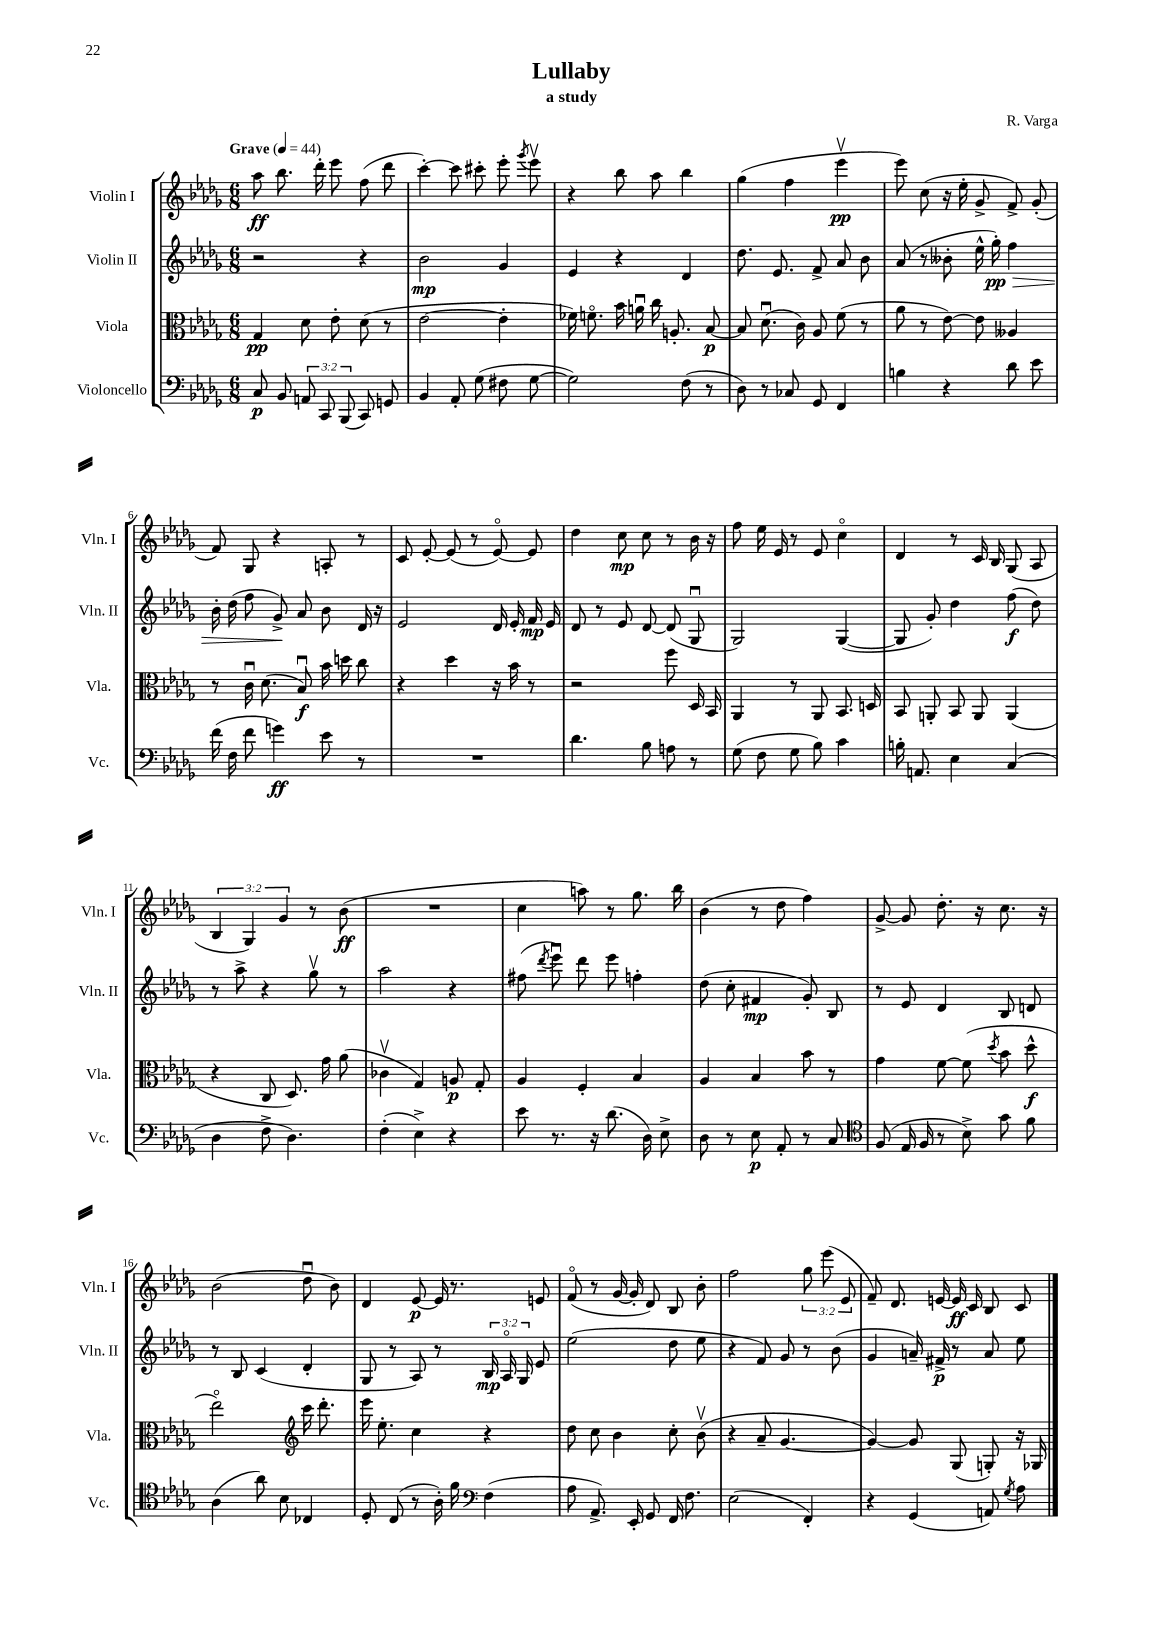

**kern	**dynam	**kern	**dynam	**kern	**dynam	**kern	**dynam
*part4	*part4	*part3	*part3	*part2	*part2	*part1	*part1
*staff4	*staff4	*staff3	*staff3	*staff2	*staff2	*staff1	*staff1
*I"Violoncello	*	*I"Viola	*	*I"Violin II	*	*I"Violin I	*
*I'Vc.	*	*I'Vla.	*	*I'Vln. II	*	*I'Vln. I	*
*clefF4	*	*clefC3	*	*clefG2	*	*clefG2	*
*k[b-e-a-d-g-]	*	*k[b-e-a-d-g-]	*	*k[b-e-a-d-g-]	*	*k[b-e-a-d-g-]	*
*M6/8	*	*M6/8	*	*M6/8	*	*M6/8	*
*MM44	*	*MM44	*	*MM44	*	*MM44	*
=1	=1	=1	=1	=1	=1	=1	=1
!	!	!	!	!	!	!LO:TX:a:B:t=Grave	!
8C/	p	4G-/	pp	2r	.	8aa-\	ff
8BB-/	.	.	.	.	.	8.bb-\	.
12AAn/	.	8d-\	.	.	.	.	.
.	.	.	.	.	.	16ddd-'\	.
12CC/	.	.	.	.	.	.	.
.	.	8e-'\	.	.	.	8eee-\	.
(12BBB-/	.	.	.	.	.	.	.
8CC/)	.	(8d-\	.	4r	.	(8ff\	.
8GGn/	.	8r	.	.	.	8ddd-\	.
=2	=2	=2	=2	=2	=2	=2	=2
4BB-/	.	[2e-\	.	2b-\	mp	[4ccc'\)	.
8AA-'/	.	.	.	.	.	8ccc\]	.
(8G-\	.	.	.	.	.	8ccc#X'\	.
8F#X\	.	4e-'\]	.	4g-/	.	8eee-'\	.
.	.	.	.	.	.	8qggg-/	.
[8G-\	.	.	.	.	.	8eee-v\	.
=3	=3	=3	=3	=3	=3	=3	=3
2G-\])	.	16f-X\)	.	4e-/	.	4r	.
.	.	8.fn\	.	.	.	.	.
.	.	16b-\	.	4r	.	8bb-\	.
.	.	16anu\	.	.	.	.	.
.	.	16cc\	.	.	.	8aa-\	.
.	.	8.An'/	.	.	.	.	.
(8F\	.	.	.	4d-/	.	4bb-\	.
8r	.	[8B-/	p	.	.	.	.
=4	=4	=4	=4	=4	=4	=4	=4
8D-\)	.	8B-/]	.	8.dd-\	.	(4gg-\	.
8r	.	(8.d-u\	.	.	.	.	.
.	.	.	.	8.e-/	.	.	.
8C-X/	.	.	.	.	.	4ff\	.
.	.	16c\)	.	.	.	.	.
8GG-/	.	8A-/	.	8f^/	.	.	.
4FF/	.	(8f\	.	8a-/	.	4eee-v\	pp
.	.	8r	.	8b-\	.	.	.
=5	=5	=5	=5	=5	=5	=5	=5
4Bn\	.	8a-\	.	(8a-/	.	8eee-\)	.
.	.	8r	.	8r	.	(8cc\	.
4r	.	[8e-\)	.	8b--X'\	.	16r	.
.	.	.	.	.	.	16ee-'\	.
.	.	8e-\]	.	16ee-^^\	.	8g-^/	.
!	!	!	!	!	!LO:HP:b	!	!
.	.	.	.	16gg-'\)	> pp	.	.
8d-\	.	4A--X/	.	4ff\	.	8f^/)	.
8e-\	.	.	.	.	.	(8g-'/	.
!!LO:LB:g=z
=6	=6	=6	=6	=6	=6	=6	=6
(16f\	.	8r	.	16b-'\	.	8f/)	.
16F\	.	.	.	(16dd-\	.	.	.
8f\	.	16cu\	.	8ff\	.	8G-/	.
.	.	(8.d-\	.	.	.	.	.
4gn\)	ff	.	.	8g-^/)	.	4r	.
.	.	8B-u/)	f	8a-/	]	.	.
8e-\	.	16b-\	.	8b-\	.	8An'/	.
.	.	16ddn\	.	.	.	.	.
8r	.	8cc\	.	16d-/	.	8r	.
.	.	.	.	16r	.	.	.
=7	=7	=7	=7	=7	=7	=7	=7
2.r	.	4r	.	2e-/	.	8c/	.
.	.	.	.	.	.	[8e-'/	.
.	.	4dd-\	.	.	.	(8e-/]	.
.	.	.	.	.	.	8r	.
.	.	16r	.	16d-/	.	[8e-/)	.
.	.	16b-\	.	16e-'/	.	.	.
.	.	8r	.	16f/	mp	8e-/]	.
.	.	.	.	16e-/	.	.	.
=8	=8	=8	=8	=8	=8	=8	=8
4.d-\	.	2r	.	8d-/	.	4dd-\	.
.	.	.	.	8r	.	.	.
.	.	.	.	8e-/	.	8cc\	mp
8B-\	.	.	.	[8d-/	.	8cc\	.
8An\	.	8ff\	.	(8d-/]	.	8r	.
8r	.	16D-/	.	8G-u/	.	16b-\	.
.	.	16BB-/	.	.	.	16r	.
=9	=9	=9	=9	=9	=9	=9	=9
(8G-\	.	4AA-/	.	2G-/)	.	8ff\	.
8F\	.	.	.	.	.	16ee-\	.
.	.	.	.	.	.	16e-/	.
8G-\	.	8r	.	.	.	8r	.
8B-\)	.	8AA-/	.	.	.	8e-/	.
4c\	.	8.BB-/	.	([4G-/	.	4cc\	.
.	.	16Dn/	.	.	.	.	.
=10	=10	=10	=10	=10	=10	=10	=10
16Bn'\	.	8BB-/	.	8G-/]	.	4d-/	.
8.AAn/	.	.	.	.	.	.	.
.	.	8AAn'/	.	8g-'/)	.	.	.
4E-\	.	8BB-/	.	4dd-\	.	8r	.
.	.	8AA/	.	.	.	16c/	.
.	.	.	.	.	.	16B-/	.
(4C/	.	(4AA/	.	(8ff\	f	(8G-/	.
.	.	.	.	8dd-\)	.	8A-/	.
!!LO:LB:g=z
=11	=11	=11	=11	=11	=11	=11	=11
4D-\	.	4r	.	8r	.	6B-/	.
.	.	.	.	8aa-^\	.	.	.
.	.	.	.	.	.	6G-/)	.
8F^\	.	8C/	.	4r	.	.	.
.	.	.	.	.	.	6g-/	.
4.D-\)	.	8.D-/)	.	.	.	.	.
.	.	.	.	8gg-v\	.	8r	.
.	.	16g-\	.	.	.	.	.
.	.	(8a-\	.	8r	.	(8b-\	ff
=12	=12	=12	=12	=12	=12	=12	=12
(4F'\	.	4c-Xv\	.	2aa-\	.	2.r	.
4E-^\)	.	4G-/)	.	.	.	.	.
4r	.	8An/	p	4r	.	.	.
.	.	8G-'/	.	.	.	.	.
=13	=13	=13	=13	=13	=13	=13	=13
8e-\	.	4A-/	.	(8ff#X\	.	4cc\	.
.	.	.	.	8qddd-/	.	.	.
8.r	.	.	.	8eee-u\)	.	.	.
.	.	4F'/	.	8ddd-\	.	8aan\)	.
16r	.	.	.	.	.	.	.
(8.d-\	.	.	.	8eee-\	.	8r	.
.	.	4B-/	.	4ffn'\	.	8.gg-\	.
16D-\)	.	.	.	.	.	.	.
8E-^\	.	.	.	.	.	.	.
.	.	.	.	.	.	16bb-\	.
=14	=14	=14	=14	=14	=14	=14	=14
8D-\	.	4A-/	.	(8dd-\	.	(4b-\	.
8r	.	.	.	8cc'\	.	.	.
8E-\	p	4B-/	.	4f#X/	mp	8r	.
8AA-'/	.	.	.	.	.	8dd-\	.
8r	.	8b-\	.	8g-'/)	.	4ff\)	.
8C/	.	8r	.	8B-/	.	.	.
=15	=15	=15	=15	=15	=15	=15	=15
*clefC4	*	*	*	*	*	*	*
(8F/	.	4g-\	.	8r	.	[8g-^/	.
16E-/	.	.	.	8e-/	.	8g-/]	.
16F/	.	.	.	.	.	.	.
8r	.	[8f\	.	4d-/	.	8.dd-'\	.
8B-^\)	.	(8f\]	.	.	.	.	.
.	.	.	.	.	.	16r	.
.	.	8qdd-/	.	.	.	.	.
8g-\	.	8b-\	.	8B-/	.	8.cc\	.
8f\	.	8dd-^^\	f	8dn/	.	.	.
.	.	.	.	.	.	16r	.
!!LO:LB:g=z
=16	=16	=16	=16	=16	=16	=16	=16
(4A-\	.	2ee-\)	.	8r	.	(2b-\	.
.	.	.	.	8B-/	.	.	.
8a-\)	.	.	.	(4c/	.	.	.
8B-\	.	.	.	.	.	.	.
*	*	*clefG2	*	*	*	*	*
4C-X/	.	16ccc\	.	4d-'/	.	8dd-u\	.
.	.	8.ddd-'\	.	.	.	.	.
.	.	.	.	.	.	8b-\)	.
=17	=17	=17	=17	=17	=17	=17	=17
8D-'/	.	16eee-\	.	8G-/	.	4d-/	.
.	.	8.ee-'\	.	.	.	.	.
(8C/	.	.	.	8r	.	.	.
8r	.	4cc\	.	8A-/)	.	[8e-/	p
16A-'\)	.	.	.	8r	.	16e-/]	.
16f\	.	.	.	.	.	8.r	.
*clefF4	*	*	*	*	*	*	*
(4F\	.	4r	.	24B-/	mp	.	.
.	.	.	.	24A-/	.	.	.
.	.	.	.	24G-/	.	.	.
.	.	.	.	8e-/	.	8en/	.
=18	=18	=18	=18	=18	=18	=18	=18
8A-\	.	8dd-\	.	(2ee-\	.	(8f/	.
8.AA-^/)	.	8cc\	.	.	.	8r	.
.	.	4b-\	.	.	.	[16g-/	.
16EE-'/	.	.	.	.	.	16g-'/]	.
8GG-/	.	.	.	.	.	8d-/)	.
16FF/	.	8cc'\	.	8dd-\	.	8B-/	.
8.F\	.	.	.	.	.	.	.
.	.	(8b-v\	.	8ee-\	.	8b-'\	.
=19	=19	=19	=19	=19	=19	=19	=19
(2E-\	.	4r	.	4r	.	2ff\	.
.	.	8a-~/	.	8f/)	.	.	.
.	.	[4.g-/	.	8g-/	.	.	.
4FF'/)	.	.	.	8r	.	12gg-\	.
.	.	.	.	.	.	(12eee-\	.
.	.	.	.	(8b-\	.	.	.
.	.	.	.	.	.	12e-/	.
=20	=20	=20	=20	=20	=20	=20	=20
4r	.	4g-/_)	.	4g-/	.	8f~/)	.
.	.	.	.	.	.	8.d-/	.
(4GG-/	.	8g-/]	.	16an~/)	.	.	.
.	.	.	.	16f#X^/	p	[16en/	.
.	.	(8G-/	.	8r	.	16e/]	ff
.	.	.	.	.	.	16c/	.
8AAn/)	.	8Gn'/)	.	8a/	.	8B-/	.
8qG-/	.	.	.	.	.	.	.
8A-\	.	16r	.	8ee-\	.	8c/	.
.	.	16G-X/	.	.	.	.	.
==	==	==	==	==	==	==	==
*-	*-	*-	*-	*-	*-	*-	*-
